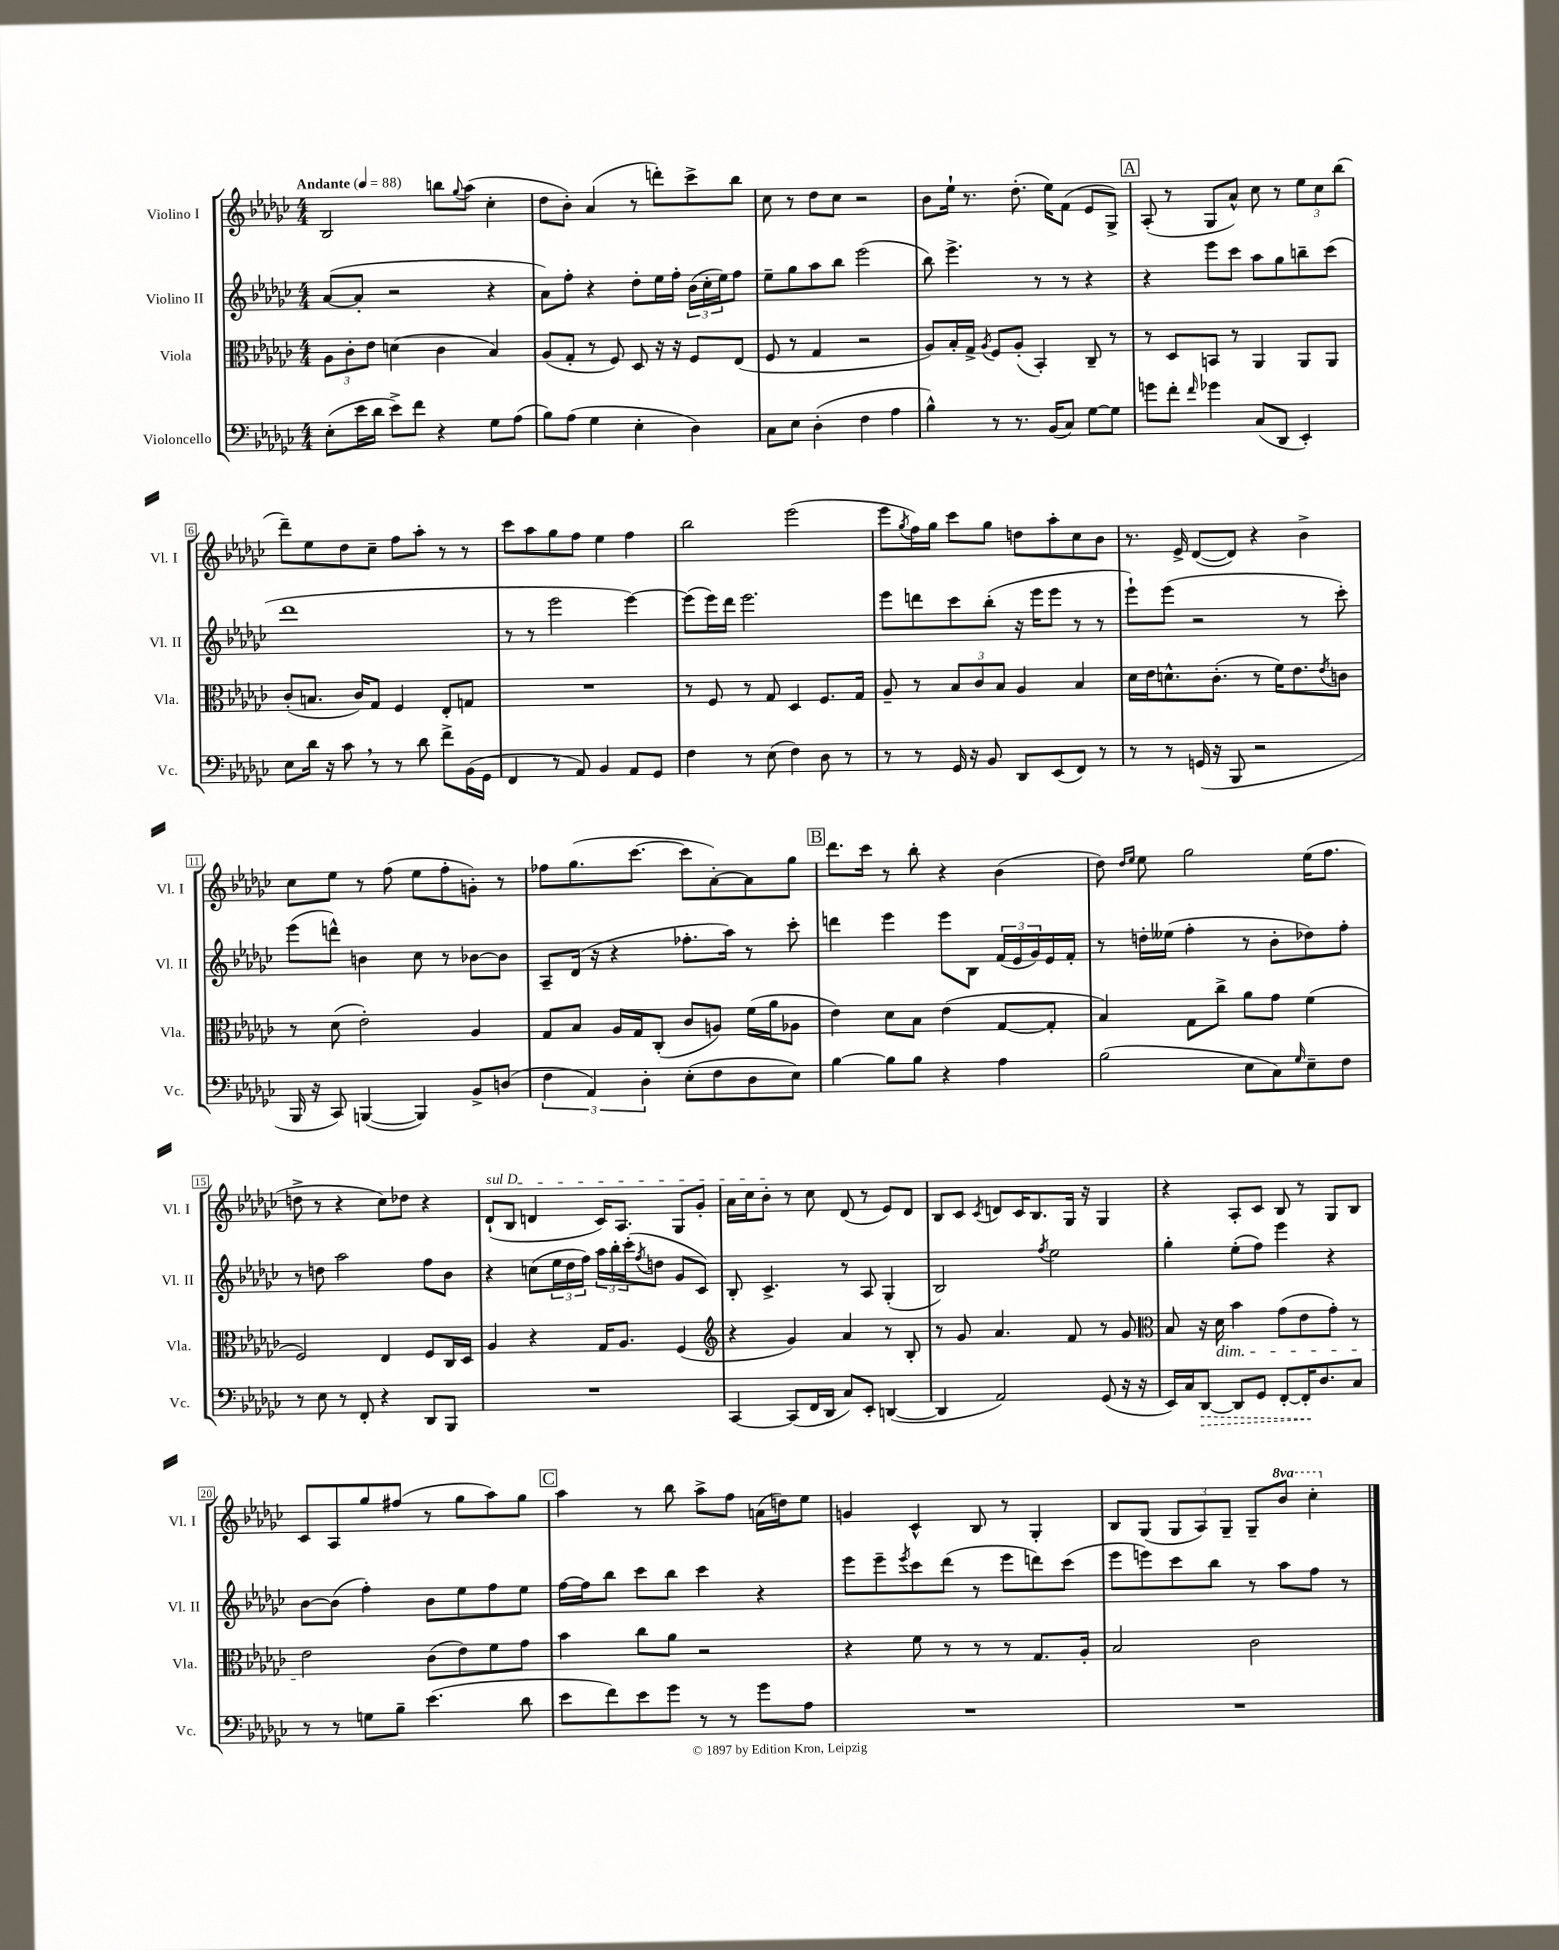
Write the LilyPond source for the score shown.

<<
\new StaffGroup <<
\new Staff = "s0" \with { instrumentName = "Violino I" shortInstrumentName = "Vl. I" } {
    \clef treble \key ges \major \numericTimeSignature \time 4/4 \set Staff.ottavationMarkups = #ottavation-simple-ordinals \tempo "Andante" 4 = 88
    bes2 b''8 \appoggiatura { ges''8 } aes''8( ces''4-. |
    des''8 bes'8-.) aes'4( r8 d'''8-.) ces'''8-> bes''8 |
    ces''8 r8 des''8 ces''8 r2 |
    bes'8 ees''16-! r8. des''8.-.( ees''16) f'8( ees'8 ges8->) |
    \mark \markup { \box "A" } aes8-.( r8 ges8 aes'8-^) ces''8 r8 \tuplet 3/2 { ees''8 ces''8 bes''8( } |
    des'''8--) ees''8 des''8 ces''8-- f''8 aes''8-. r8 r8 |
    ces'''8 aes''8 ges''8 f''8 ees''4 f''4 |
    bes''2 ees'''2( |
    ees'''8 \acciaccatura { ges''8 } f''16) ges''16 ces'''8 ges''8 d''8 aes''8-. ces''8 bes'8 |
    r8. ees'16-> des'8~( des'8) r4 bes'4-> |
    ces''8 ees''8 r8 f''8( ees''8 f''8-. g'8-.) r8 |
    fes''8 ges''8.( ces'''8.~ ces'''8 aes'8~-.) aes'8 ges''8 |
    \mark \markup { \box "B" } des'''8. ces'''16 r8 bes''8-. r4 bes'4( |
    des''8) \grace { des''16 ees''16 } ees''8 ges''2 ees''16( f''8. |
    d''8-> r8 r4 ces''8) des''8 r4 |
    \once \override TextSpanner.bound-details.left.text = \markup { \italic "sul D" } des'8-!\startTextSpan( bes8 d'4 ces'16) aes8. ges8 ges'8-. |
    aes'16 ces''16 bes'8-.\stopTextSpan r8 ces''8 des'8( r8 ees'8) des'8 |
    bes8 ces'8 \acciaccatura { ces'8 } d'8 ces'16 bes8. ges16 r16 ges4 |
    r4 aes8-. ces'8 bes8 r8 ges8 bes8 |
    ces'8 aes8 ges''8 fis''8( r8 ges''8 aes''8) ges''8 |
    \mark \markup { \box "C" } aes''4 r8 bes''8 aes''8-> f''8 a'16( d''16) ees''8 |
    g'4 ces'4-^ bes8 r8 ges4-. |
    bes8 ges8( \tuplet 3/2 { ges8 aes8) ges8-- } ges8-- \ottava #1 bes''8 ces'''4-. \ottava #0 \bar "|." |
}
\new Staff = "s1" \with { instrumentName = "Violino II" shortInstrumentName = "Vl. II" } {
    \clef treble \key ges \major \numericTimeSignature \time 4/4
    aes'8~( aes'8-. r2 r4 |
    aes'8) f''8-. r4 des''8-. ees''16 f''16-. \tuplet 3/2 { bes'16( ces''16-. ees''16) } f''8 |
    ees''8-- ges''8 aes''8 bes''8 ees'''2( |
    bes''8) ees'''4.-> r8 r8 r4 |
    \mark \markup { \box "A" } r4 ees'''8 ces'''8 aes''8 ges''8 b''8-- ces'''8( |
    des'''1 |
    r8 r8 ees'''2 ees'''4~) |
    ees'''8( ees'''16) des'''16 ees'''2. |
    ees'''8 d'''8 ces'''8 bes''8-.( r16 ees'''16 ees'''8 r8 r8 |
    ees'''8-!) ees'''8( r2 r8 ces'''8-.) |
    ees'''8( d'''8-^) b'4 ces''8 r8 bes'8~ bes'8 |
    aes8-- des'16( r16 r4 fes''8.-. aes''16) r8 ces'''8-. |
    \mark \markup { \box "B" } d'''4 ees'''4 ees'''8 bes8 \tuplet 3/2 { f'16( ees'16 ges'16) } ees'16 f'16-. |
    r8 d''16-. eeses''16( f''4-. r8 bes'8-. des''8) f''8-. |
    r8 d''8 aes''2 f''8 bes'8 |
    r4 c''8( \tuplet 3/2 { ees''16 des''16 f''16) } \tuplet 3/2 { aes''16 bes''16-. ces'''16-.( } \acciaccatura { f''8 } d''8 ges'8 ces'8) |
    bes8-. ces'4.-> r8 aes8 ges4-.( |
    bes2) \acciaccatura { f''8 } ees''2 |
    ges''4-. ees''8-.( f''8) ees'''4 r4 |
    bes'8~ bes'8( f''4-.) bes'8 ees''8 f''8 ees''8 |
    \mark \markup { \box "C" } f''16~ f''16 bes''8 ces'''8 bes''8 ces'''4 r4 |
    ees'''8 ees'''8-- \acciaccatura { ees'''8 } ces'''8 des'''8( r8 ees'''8 d'''8) ces'''8( |
    ees'''8 e'''8) ces'''8 bes''8 r8 aes''8 f''8 r8 \bar "|." |
}
\new Staff = "s2" \with { instrumentName = "Viola" shortInstrumentName = "Vla." } {
    \clef alto \key ges \major \numericTimeSignature \time 4/4
    \tuplet 3/2 { aes8 ces'8-. ees'8 } d'4( ces'4 bes4) |
    aes8( ges8-. r8 f8) des8 r16 r16 f8 ees8( |
    f8 r8 ges4 r2 |
    aes8) bes16-. ges16-> \acciaccatura { aes8 } f8 aes8-.( bes,4-.) ces8-- r8 |
    \mark \markup { \box "A" } r8 des8 b,8 r8 aes,4 aes,8 aes,8 |
    ces'8-.( b8. ces'16) ges8 f4 ees8-. g8 |
    R1 |
    r8 f8 r8 ges8 des4 f8. ges16 |
    aes8-- r8 \tuplet 3/2 { bes8 ces'8 bes8 } aes4 bes4 |
    des'16 ees'16 d'8.-^ ces'8.-.( r8 f'16) ees'8. \acciaccatura { ees'8 } c'8 |
    r8 des'8( ees'2-.) aes4 |
    ges8 bes8 aes16 ges16 ces8-.( ces'8 a8) f'16( aes'16 aes8 |
    \mark \markup { \box "B" } ees'4) des'8 bes8 ees'4( ges8~ ges8-. |
    bes4) ges8 ces''8-> aes'8 ges'8 f'4( |
    f2) ees4 f8 ces16 des16 |
    aes4 r4 ges16 aes8. f4( |
    \clef treble r4 ges'4) aes'4 r8 bes8-. |
    r8 ges'8 aes'4. f'8 r8 ges'8 |
    \clef alto bes8 r16 des'16\dim bes'4 ges'8( ees'8 ges'8-.) r8 |
    ees'2\! ces'8( ees'8) f'8 ges'8 |
    \mark \markup { \box "C" } bes'4 ces''8 aes'8 r2 |
    r4 f'8 r8 r8 r8 ges8. aes16-. |
    bes2 ces'2 \bar "|." |
}
\new Staff = "s3" \with { instrumentName = "Violoncello" shortInstrumentName = "Vc." } {
    \clef bass \key ges \major \numericTimeSignature \time 4/4
    ees8-.( ees'16 des'16 ees'8->) f'8 r4 ges8 aes8( |
    bes8) aes8( ges4 ees4-. des4) |
    ces8 ees8 des4-.( f4 aes4 |
    bes4-^) r8 r8. bes,16( ces8) ges8~ ges8 |
    \mark \markup { \box "A" } g'8 f'8-. \grace { f'16 } ges'4 ces8( des,8 ees,4-.) |
    ees8 des'16 r16 ces'8 \breathe r8 r8 des'8 f'8-> bes,16( ges,16 |
    f,4 r8 aes,8) bes,4 aes,8 ges,8 |
    f4 r8 ees8( f4) des8 r8 |
    r8 r8 ges,16 r16 bes,8 des,8 ees,8( f,8) r8 |
    r8 r8 g,16( r16 bes,,8 r2 |
    bes,,16 r16 ces,8) b,,4~( b,,4) bes,8-> d8( |
    \tuplet 3/2 { f4 aes,4) des4-. } ees8-.( f8 des8 ees8) |
    \mark \markup { \box "B" } bes4~ bes8 bes8 r4 aes4 |
    bes2( ees8 ces8) \grace { ges16 } ees8-- f8 |
    r8 ees8 r8 f,8-. r4 des,8 bes,,8 |
    R1 |
    ces,4~ ces,8( f,16 des,16 ces8) ees,8-. d,4~( |
    d,4 aes,2) ges,8( r16 r16 |
    ees,16) ces16 \once \override Hairpin.style = #'dashed-line des,8~\> des,8 ges,8 f,8~-. f,16-.\! des8. ces8 |
    r8 r8 g8 bes8-- ees'4.( des'8 |
    \mark \markup { \box "C" } ees'8 f'8) ees'8 ges'8 r8 r8 ges'8 aes8 |
    R1 |
    R1 \bar "|." |
}
>>
>>
\layout { \context { \Score \override BarNumber.stencil = #(make-stencil-boxer 0.1 0.3 ly:text-interface::print) } }
